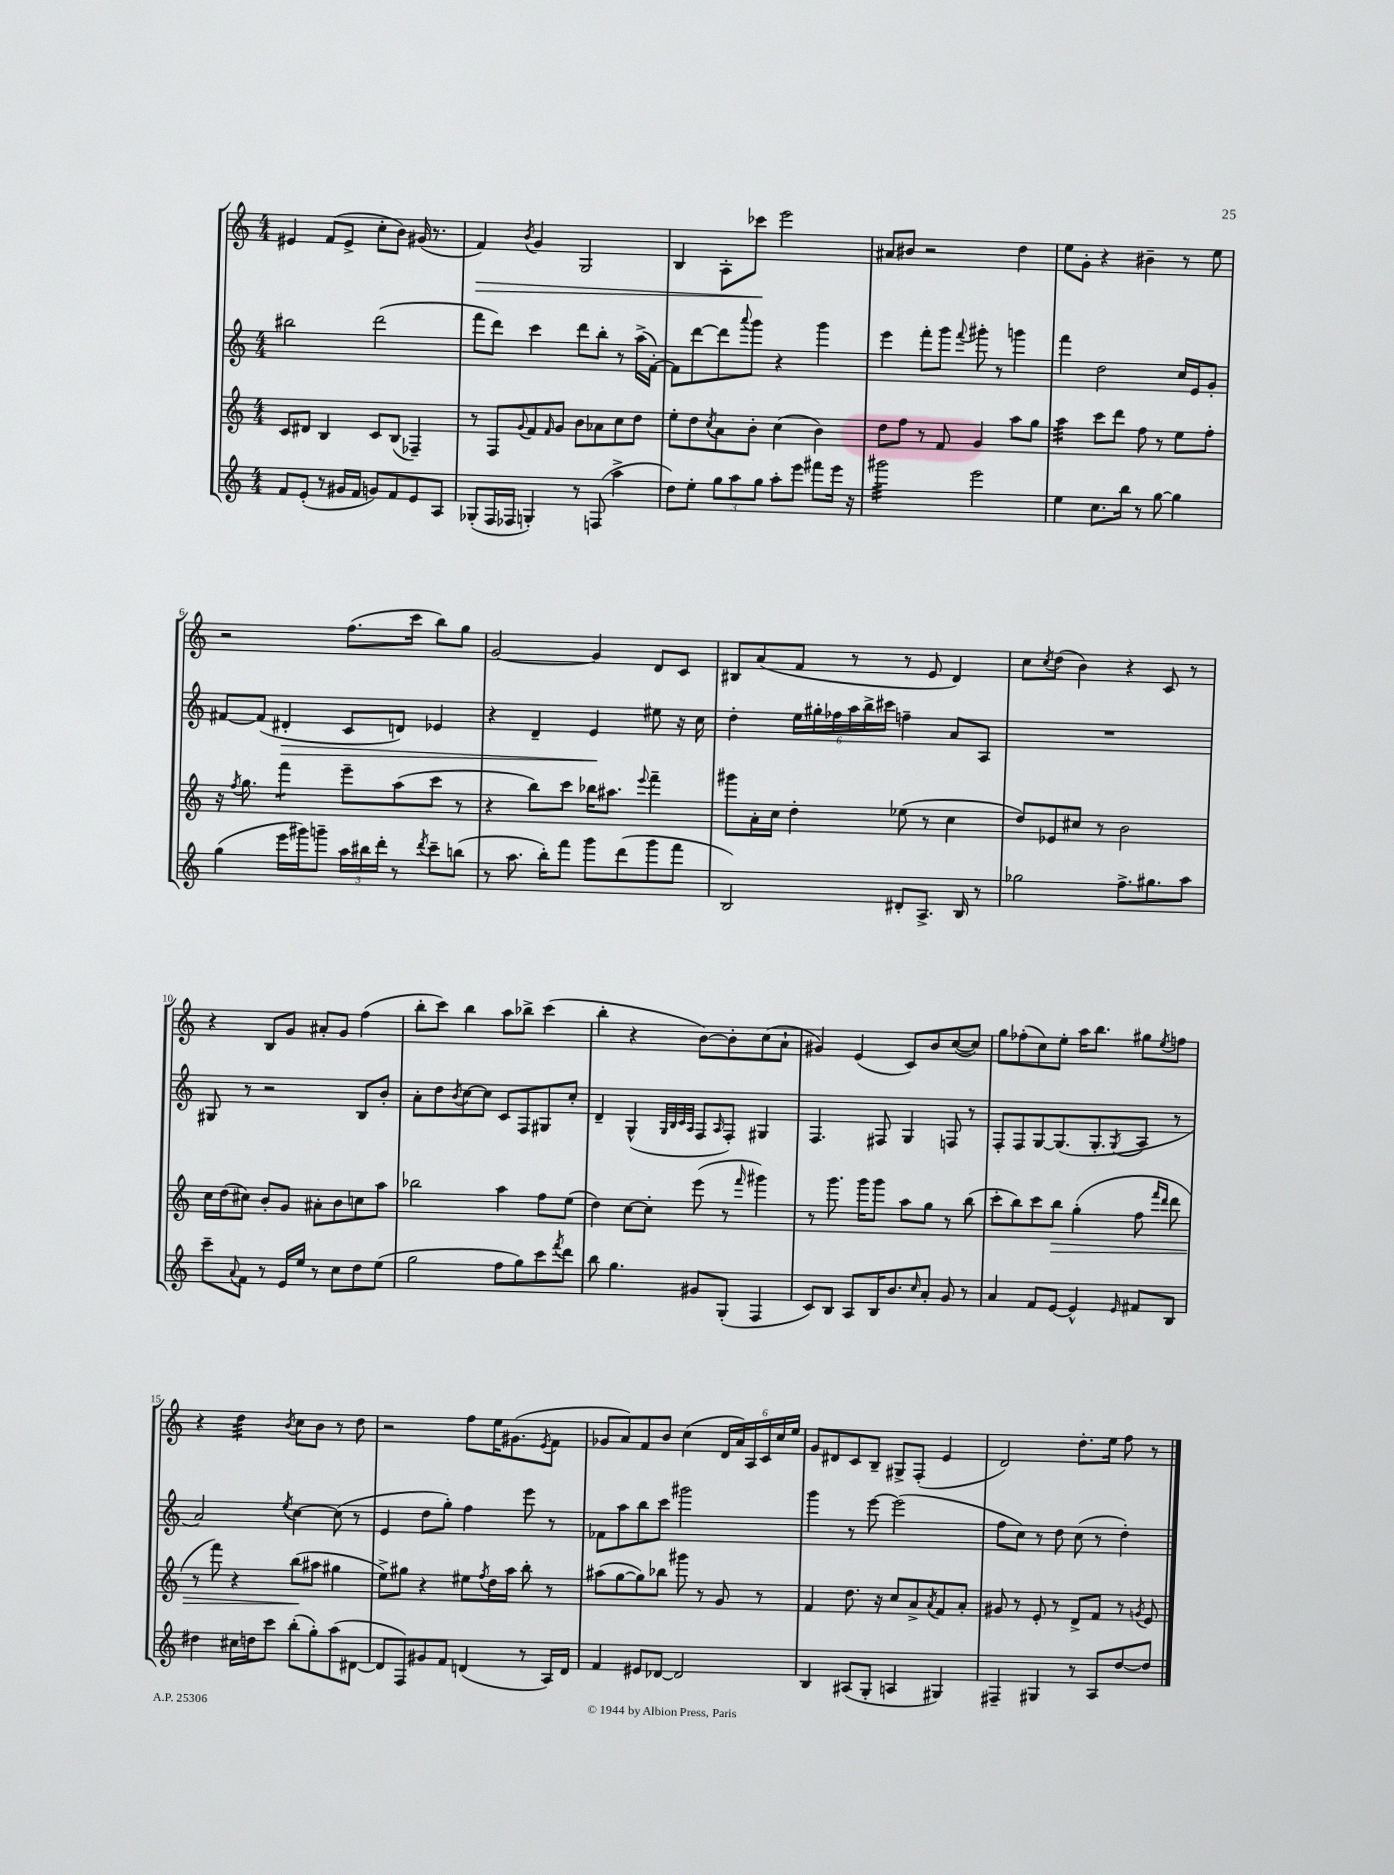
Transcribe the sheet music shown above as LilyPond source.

<<
\new StaffGroup <<
\new Staff = "s0" {
    \clef treble \key c \major \numericTimeSignature \time 4/4
    eis'4 f'8( eis'8-> c''8-. b'8) gis'16( r8. |
    f'4\>) \acciaccatura { b'8 } g'4 g2 |
    b4 a8-. ces'''8\! e'''2 |
    ais'8 bis'8 r2 d''4 |
    e''8 g'8-. r4 bis'4-- r8 e''8 |
    r2 f''8.( c'''16 b''8) g''8 |
    g'2~ g'4 d'8 c'8 |
    bis8 a'8( f'8 r8 r8 e'8 d'4) |
    c''8 \acciaccatura { c''8 } d''8( b'4) r4 c'8 r8 |
    r4 b8 g'8 ais'8-. g'8 f''4( |
    b''8-. c'''8) b''4 a''8 bes''8-> c'''4( |
    b''4-. r4 b'8~) b'8-. c''8( a'8-! |
    gis'4) e'4( c'8) b'8 c''8~( c''8) |
    g''8 fes''8-.( c''8) e''8-. a''16 b''8. gis''8 \acciaccatura { e''8 } f''8 |
    r4 d''4:32 \acciaccatura { b'8 } c''8 b'8 r8 d''8 |
    r2 f''8 e''16 gis'8.( \acciaccatura { e'8 } f'8 |
    ges'8 a'8) f'8 b'8 c''4( \tuplet 6/4 { d'16 a'16) a16 c'16 c''16 e''16 } |
    g'8 dis'8 c'8 b8-- gis8-> f8-.( e'4 |
    d'2) d''8.-. e''16 f''8 r8 \bar "|." |
}
\new Staff = "s1" {
    \clef treble \key c \major \numericTimeSignature \time 4/4
    bis''2 d'''2( |
    f'''8 d'''8) c'''4 d'''8 b''8-. r8 a''16->( f'16~-.) |
    f'8 d'''8~ d'''8 \appoggiatura { a'''8 } g'''8 r4 g'''4 |
    e'''4 f'''8-. g'''8 \appoggiatura { f'''8 } gis'''8-. r8 g'''4 |
    f'''4 d''2 c''16 e'16 g'8-. |
    fis'8~ fis'8( dis'4-.\> c'8 d'8) ees'4 |
    r4 d'4-- e'4\! eis''8 r16 c''16 |
    d''4-. \tuplet 6/4 { e''16 gis''16-. fes''16 a''16 b''16-> cis'''16 } f''4-- a'8 a8 |
    R1 |
    gis8 r8 r2 b8 b'8-. |
    a'8-. d''8 \acciaccatura { b'8 } c''8~ c''8 c'8 f8 gis8 c''8-. |
    d'4-- g4-^( \grace { g32 b32 c'32 a32 } f8 \grace { a16 } f8-.) gis4 |
    f4. fis8 g4 f8 r8 |
    f8-. f8 g8~ g8.( g8.-. \acciaccatura { g8 } a8 r8 |
    a'2) \acciaccatura { e''8 } c''4~ c''8( r8 |
    e'4 d''8 g''8-.) f''4 e'''8 r8 |
    fes'8 a''8 b''8 c'''8 gis'''2 |
    g'''4 r8 e'''8~ e'''2( |
    f''8 c''8) r8 d''8 c''8( r8 d''4-.) \bar "|." |
}
\new Staff = "s2" {
    \clef treble \key c \major \numericTimeSignature \time 4/4
    c'8 dis'8 b4 c'8 b8( fes4--) |
    r8 f8 \appoggiatura { g'8 } f'8 \grace { f'16 } g'8 b'8 aes'8 c''8 d''8 |
    e''8-. d''8 \acciaccatura { c''8 } a'8 b'8-. c''4( b'4) |
    d''8 f''8 r8 f'8 g'4 a''8 g''8 |
    a''4:32 c'''8 d'''8 f''8 r8 e''8 f''8-. |
    r16 \acciaccatura { f''8 } g''8. f'''4:8 e'''8-- a''8( c'''8 r8 |
    r4 b''8) c'''8 bes''16 ais''8. \appoggiatura { e'''8 } f'''4-- |
    gis'''8 a'16-. c''16 d''4-. ees''8( r8 c''4 |
    d''8) ees'8 cis''8 r8 b'2 |
    c''16 d''16( cis''8) b'8-. g'8 ais'8-. b'8 c''8 a''8 |
    bes''2 a''4 f''8 e''8( |
    d''4) c''8~ c''8-. e'''8( r8 \grace { f'''16 } gis'''4) |
    r8 g'''8. g'''16 g'''8 a''8 g''8 r8 b''8( |
    c'''8-. b''8) c'''8 b''8\> g''4-.( f''8 \grace { f'''16 d'''16 } d'''8 |
    r8 f'''8) r4 b''8\!( ais''8 gis''4 |
    e''8->) gis''8 r4 eis''8 \acciaccatura { f''8 } d''16 a''16 b''8-. r8 |
    ais''8( g''8~ g''8) bes''8 gis'''8 r8 g'8 r8 |
    f'4 d''8. r16 c''8 a'8-> \acciaccatura { a'8 } f'8 a'8-. |
    gis'8 r8 e'8-. r8 d'8-> f'8 r8 \acciaccatura { g'8 } e'8 \bar "|." |
}
\new Staff = "s3" {
    \clef treble \key c \major \numericTimeSignature \time 4/4
    f'8 e'8-.( r8 gis'16 f'16 g'8) f'8 e'8 a8 |
    ges8-.( f16 fes16 g4-.) r8 f8( a''4-> |
    d''8) e''8-. \tuplet 3/2 { g''8 a''8 g''8 } a''8-. e'''8 fis'''8 e'''16 r16 |
    gis'''2:32 e'''2 |
    e''4 c''8. b''16 r8 g''8~ g''4 |
    g''4( e'''16 gis'''16) g'''8-- \tuplet 3/2 { a''16 bis''16 d'''16-. } r8 \acciaccatura { d'''8 } c'''8-- b''8( |
    r8 a''8. b''16-.) f'''8 g'''8 d'''8( g'''8 f'''8 |
    b2) dis'8-. a8.-> b16 r8 |
    ges''2 f''8.-> gis''8. a''8 |
    c'''8-- \appoggiatura { a'8 } f'8 r8 e'16 e''16 r8 c''8 d''8 e''8( |
    g''2 f''8 g''8) c'''8 \acciaccatura { f'''8 } d'''8 |
    b''8 g''4. gis'8 g8-.( f4 |
    c'8) b8 a8 b16 b'8. \grace { c''16 } a'8-. g'8 r8 |
    a'4 f'8 e'8~ e'4-^ \grace { e'16 } fis'8 b8 |
    dis''4 cis''16 d''16 c'''8 b''8-.( g''8-.) a''8( dis'8~ |
    dis'8 f8) gis'8 f'8 d'4( r8 a16) d'16 |
    f'4 eis'8 des'8~ des'2 |
    b4 ais8( g8-. a4 gis4) |
    fis4-- gis4 r8 a8 d''8~ d''8 \bar "|." |
}
>>
>>
